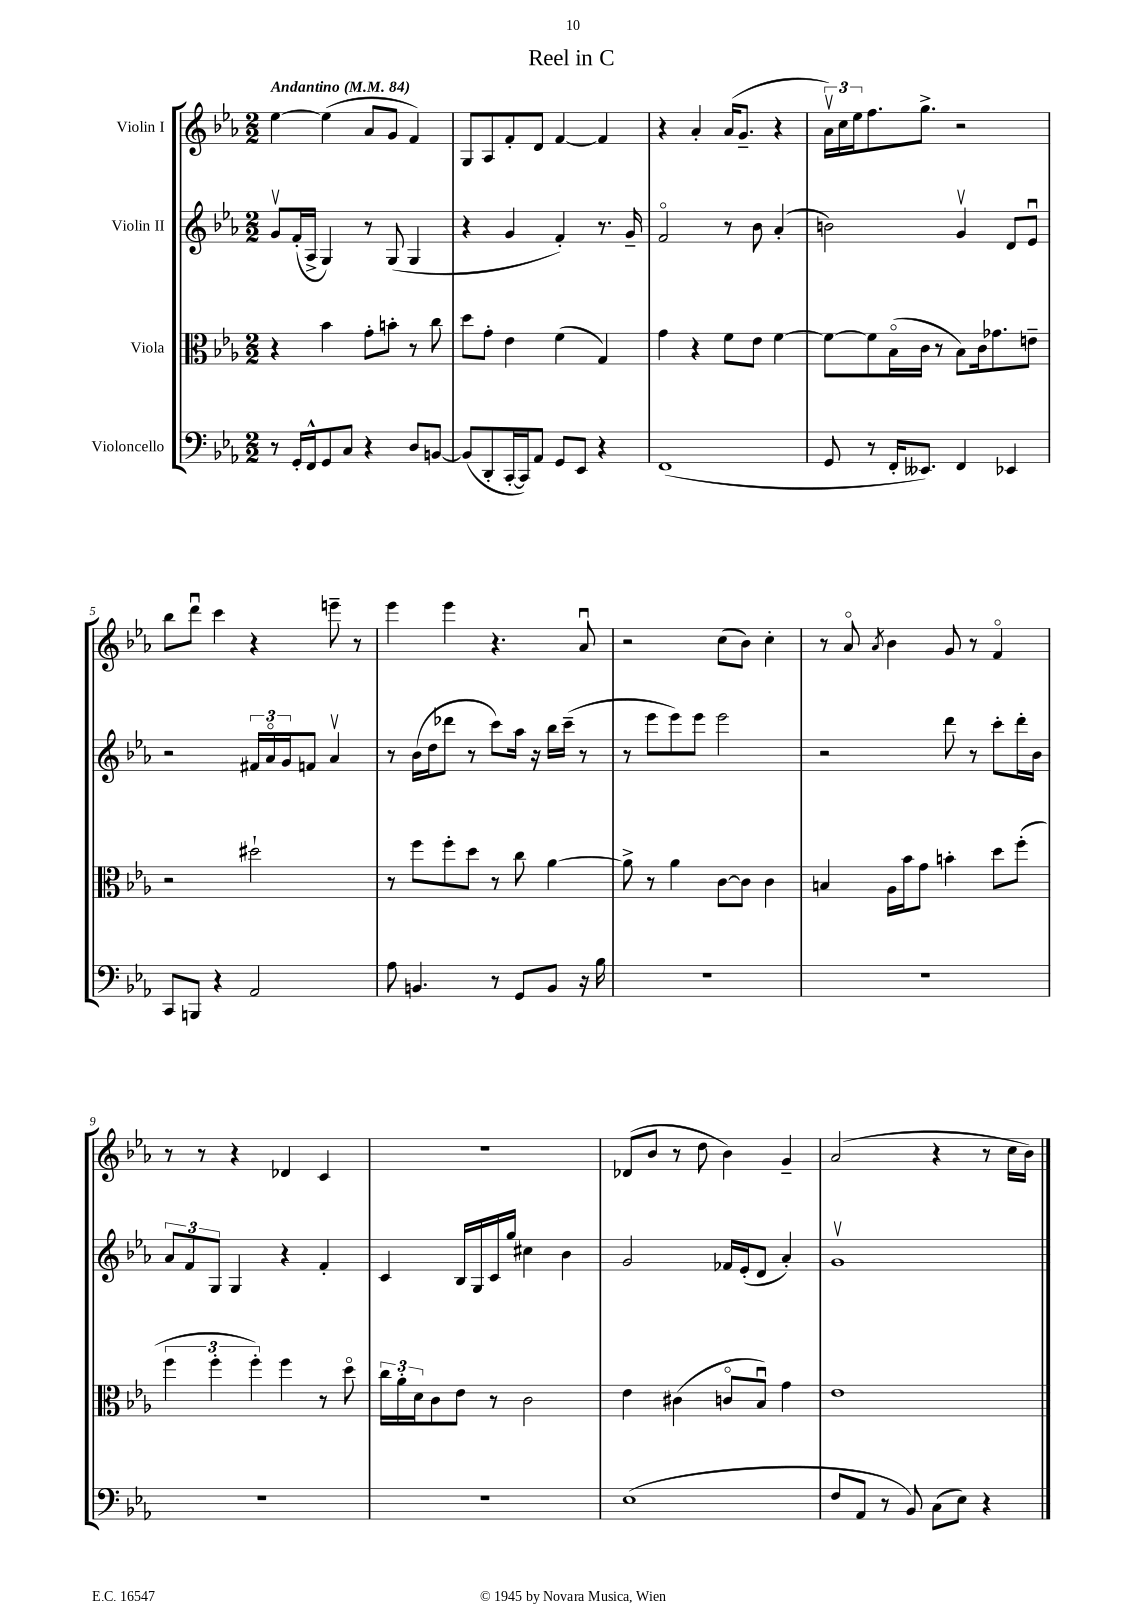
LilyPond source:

\header { title = "Reel in C" }
<<
\new StaffGroup <<
\new Staff = "s0" \with { instrumentName = "Violin I" } {
    \clef treble \key ees \major \numericTimeSignature \time 2/2 \tempo "Andantino" 4 = 84
    ees''4~ ees''4( aes'8 g'8 f'4) |
    g8 aes8 f'8-. d'8 f'4~ f'4 |
    r4 aes'4-. aes'16( g'8.-- r4 |
    \tuplet 3/2 { aes'16\upbow) c''16 ees''16 } f''8. g''8.-> r2 |
    bes''8 d'''8\downbow c'''4 r4 e'''8-- r8 |
    ees'''4 ees'''4 r4. aes'8\downbow |
    r2 c''8( bes'8) c''4-. |
    r8 aes'8\flageolet \acciaccatura { aes'8 } bes'4 g'8 r8 f'4\flageolet |
    r8 r8 r4 des'4 c'4 |
    R1 |
    des'8( bes'8 r8 d''8 bes'4) g'4-- |
    aes'2( r4 r8 c''16 bes'16) \bar "|." |
}
\new Staff = "s1" \with { instrumentName = "Violin II" } {
    \clef treble \key ees \major \numericTimeSignature \time 2/2
    g'8\upbow f'16-.( aes16-> g4) r8 g8( g4 |
    r4 g'4 f'4-.) r8. g'16-- |
    f'2\flageolet r8 bes'8 aes'4-.( |
    b'2) g'4\upbow d'8 ees'8\downbow |
    r2 \tuplet 3/2 { fis'16 aes'16\flageolet g'16 } f'8 aes'4\upbow |
    r8 bes'16( d''16 des'''8 r8 c'''8) aes''16 r16 bes''16 c'''16--( r8 |
    r8 ees'''8 ees'''8) ees'''8 ees'''2 |
    r2 d'''8 r8 c'''8-. d'''16-. bes'16 |
    \tuplet 3/2 { aes'8 f'8 g8 } g4 r4 f'4-. |
    c'4 bes16 g16 c'16 g''16 cis''4 bes'4 |
    g'2 fes'16 ees'16-.( d'8 aes'4-.) |
    g'1\upbow \bar "|." |
}
\new Staff = "s2" \with { instrumentName = "Viola" } {
    \clef alto \key ees \major \numericTimeSignature \time 2/2
    r4 bes'4 g'8-. b'8-. r8 c''8 |
    d''8 g'8-. ees'4 f'4( g4) |
    g'4 r4 f'8 ees'8 f'4~ |
    f'8~ f'8 bes16\flageolet( c'16 r8 bes8) c'16 ges'8. e'8-- |
    r2 dis''2-! |
    r8 f''8 f''8-. d''8 r8 c''8 aes'4~ |
    aes'8-> r8 aes'4 c'8~ c'8 c'4 |
    b4 aes16 bes'16 g'8 b'4-. d''8 f''8-.( |
    \tuplet 3/2 { f''4 f''4-. f''4-.) } f''4 r8 d''8\flageolet |
    \tuplet 3/2 { c''16 aes'16-. d'16 } c'8 ees'8 r8 c'2 |
    ees'4 cis'4( c'8\flageolet bes8\downbow) g'4 |
    ees'1 \bar "|." |
}
\new Staff = "s3" \with { instrumentName = "Violoncello" } {
    \clef bass \key ees \major \numericTimeSignature \time 2/2
    r8 g,16-. f,16-^ g,8 c8 r4 d8 b,8~ |
    b,8( d,8-. c,16~-. c,16) aes,8 g,8 ees,8 r4 |
    f,1( |
    g,8 r8 f,16-. eeses,8.) f,4 ees,4 |
    c,8 b,,8 r4 aes,2 |
    aes8 b,4. r8 g,8 b,8 r16 bes16 |
    r1 |
    R1 |
    R1 |
    R1 |
    ees1( |
    f8 aes,8 r8 bes,8) c8( ees8) r4 \bar "|." |
}
>>
>>
